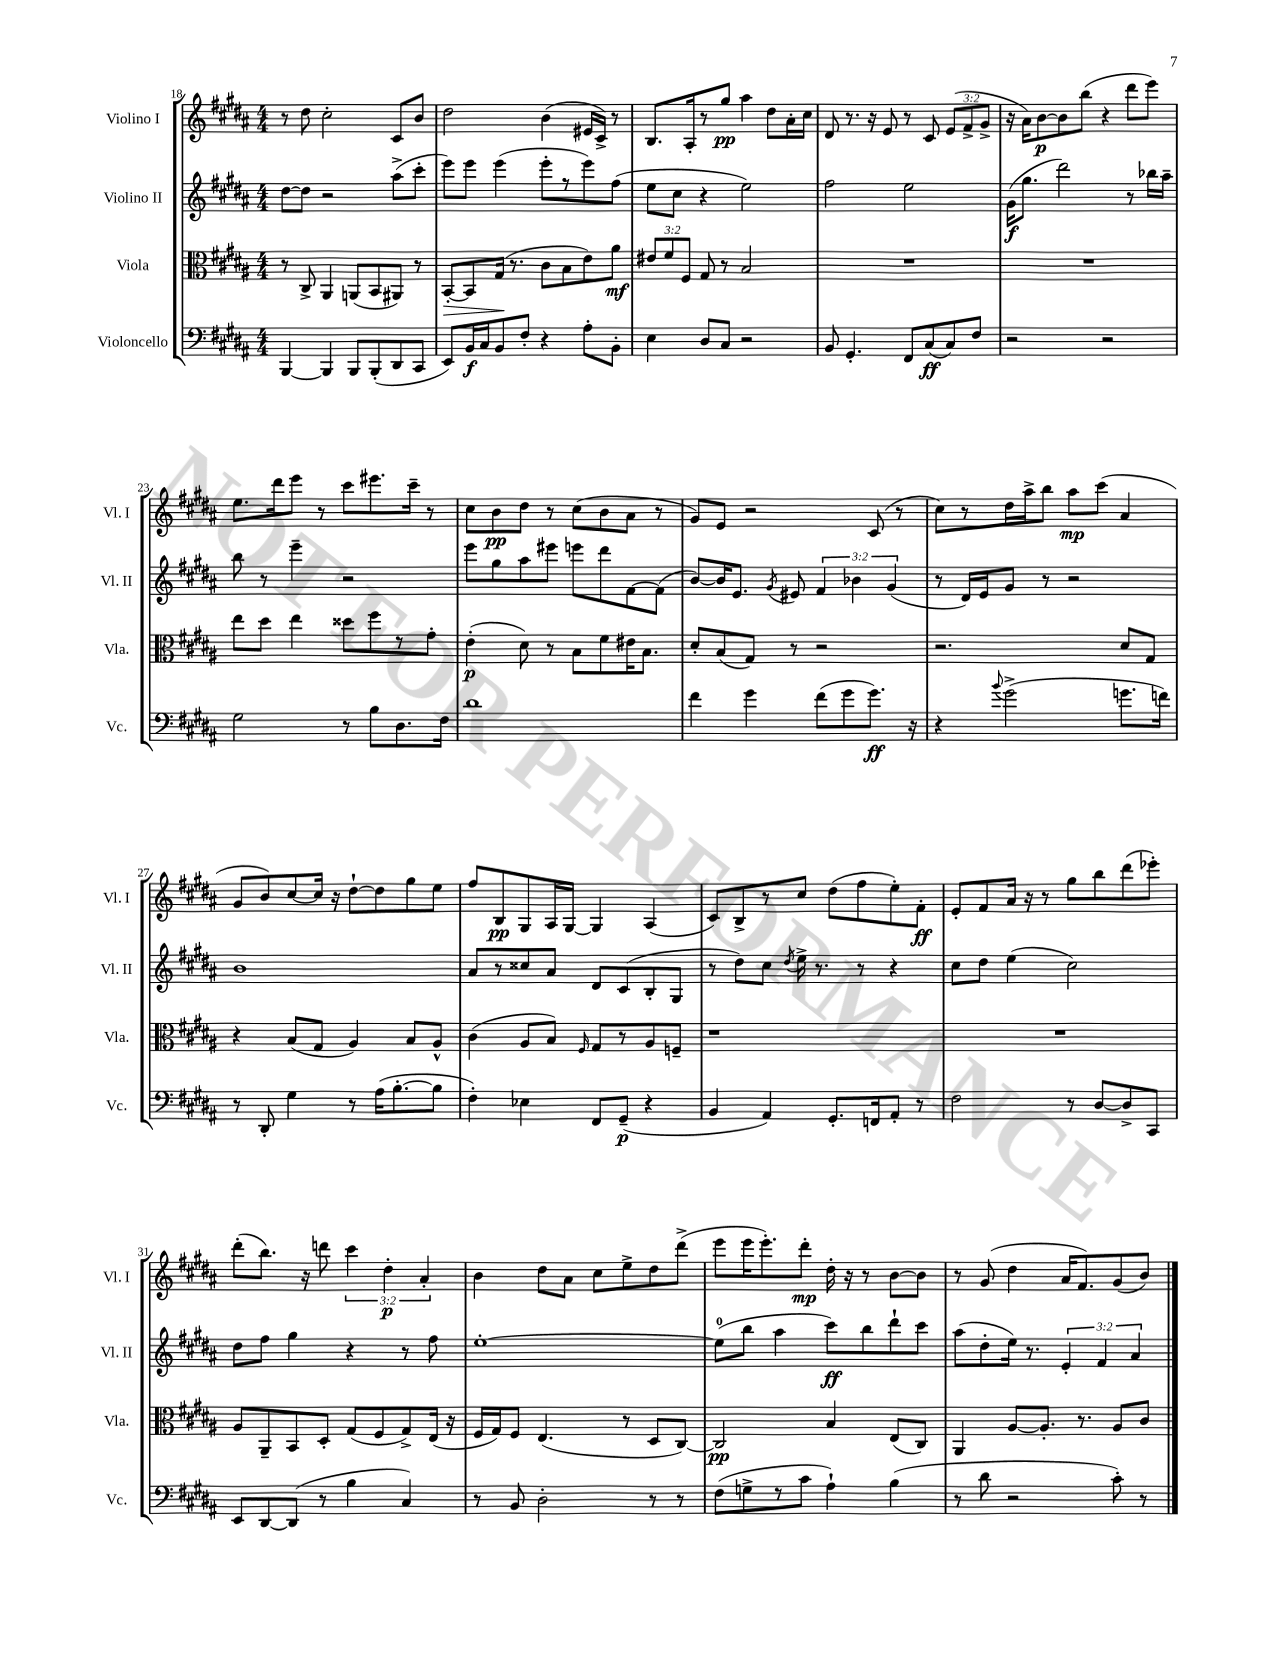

**kern	**dynam	**kern	**dynam	**kern	**dynam	**kern	**dynam
*part4	*part4	*part3	*part3	*part2	*part2	*part1	*part1
*staff4	*staff4	*staff3	*staff3	*staff2	*staff2	*staff1	*staff1
*I"Violoncello	*	*I"Viola	*	*I"Violino II	*	*I"Violino I	*
*I'Vc.	*	*I'Vla.	*	*I'Vl. II	*	*I'Vl. I	*
*clefF4	*	*clefC3	*	*clefG2	*	*clefG2	*
*k[f#c#g#d#a#]	*	*k[f#c#g#d#a#]	*	*k[f#c#g#d#a#]	*	*k[f#c#g#d#a#]	*
*M4/4	*	*M4/4	*	*M4/4	*	*M4/4	*
=18	=18	=18	=18	=18	=18	=18	=18
[4BBB/	.	8r	.	[8dd#\L	.	8r	.
.	.	8C#^/	.	8dd#\J]	.	8dd#\	.
4BBB/]	.	4AA#/	.	2r	.	2cc#'\	.
8BBB/L	.	(8AAn/L	.	.	.	.	.
(8BBB'/	.	8BB/	.	.	.	.	.
8DD#/	.	8AA#X/J)	.	(8aa#^\L	.	8c#/L	.
8CC#/J	.	8r	.	8ccc#'\J	.	8b/J	.
=19	=19	=19	=19	=19	=19	=19	=19
!	!	!	!LO:HP:b	!	!	!	!
8EE/L)	.	[8BB'/L	>	8eee\L)	.	2dd#\	.
16BB/L	f	8BB/]	.	8eee\J	.	.	.
16C#/J	.	.	.	.	.	.	.
8BB/	.	(16G#/Jk	.	(4eee\	.	.	.
.	.	8.r	]	.	.	.	.
8F#'/J	.	.	.	.	.	.	.
4r	.	8c#\L	.	8eee'\L	.	(4b\	.
.	.	8B\	.	8r	.	.	.
8A#'\L	.	8e\)	.	8eee\)	.	16e#X/LL	.
.	.	.	.	.	.	16c#^/JJ)	.
8BB'\J	.	8a#\J	mf	(8ff#\J	.	8r	.
=20	=20	=20	=20	=20	=20	=20	=20
4E\	.	12e#X/L	.	8ee\L	.	8.B/L	.
.	.	12f#/	.	.	.	.	.
.	.	.	.	8cc#\J	.	.	.
.	.	12F#/J	.	.	.	.	.
.	.	.	.	.	.	16A#'/k	.
8D#/L	.	8G#/	.	4r	.	8r	.
8C#/J	.	8r	.	.	.	8gg#/J	pp
2r	.	2B/	.	2ee\)	.	4aa#\	.
.	.	.	.	.	.	8dd#\L	.
.	.	.	.	.	.	16a#'\L	.
.	.	.	.	.	.	16cc#\JJ	.
=21	=21	=21	=21	=21	=21	=21	=21
8BB/	.	1r	.	2ff#\	.	8d#/	.
4.GG#'/	.	.	.	.	.	8.r	.
.	.	.	.	.	.	16r	.
.	.	.	.	.	.	8e/	.
8FF#/L	.	.	.	2ee\	.	8r	.
(8C#/	ff	.	.	.	.	8c#/	.
8C#/)	.	.	.	.	.	(12e/L	.
.	.	.	.	.	.	12f#^/	.
8F#/J	.	.	.	.	.	.	.
.	.	.	.	.	.	12g#^/J	.
=22	=22	=22	=22	=22	=22	=22	=22
2r	.	1r	.	(16g#\KL	f	16r	.
.	.	.	.	8.gg#\J	.	16a#\KL)	.
.	.	.	.	.	.	[8b\	p
.	.	.	.	2ddd#\)	.	8b\]	.
.	.	.	.	.	.	(8bb\J	.
2r	.	.	.	.	.	4r	.
.	.	.	.	8r	.	8ddd#\L	.
.	.	.	.	16bb-X\LL	.	8eee\J)	.
.	.	.	.	16aa#~\JJ	.	.	.
!!LO:LB:g=z
=23	=23	=23	=23	=23	=23	=23	=23
2G#\	.	8ee\L	.	8bb\	.	8.ee\L	.
.	.	8dd#\J	.	8r	.	.	.
.	.	.	.	.	.	16ddd#\k	.
.	.	4ee\	.	4eee~\	.	8eee\J	.
.	.	.	.	.	.	8r	.
8r	.	8dd##X\L	.	2r	.	8ccc#\L	.
8B\L	.	8ff#\	.	.	.	8.eee#X\	.
8.D#\	.	8r	.	.	.	.	.
.	.	.	.	.	.	16ccc#~\Jk	.
.	.	8g#'\J	.	.	.	8r	.
16F#\Jk	.	.	.	.	.	.	.
=24	=24	=24	=24	=24	=24	=24	=24
1d#	.	(4e'\	p	8eee\L	.	8cc#\L	.
.	.	.	.	8gg#\	.	8b\	pp
.	.	8d#\)	.	8aa#\	.	8dd#\J	.
.	.	8r	.	8eee#X\J	.	8r	.
.	.	8B\L	.	8eeen\L	.	(8cc#\L	.
.	.	8f#\	.	8ddd#\	.	8b\	.
.	.	16e#X\K	.	[8f#\	.	8a#\J	.
.	.	8.B\J	.	.	.	.	.
.	.	.	.	(8f#\J]	.	8r	.
=25	=25	=25	=25	=25	=25	=25	=25
4f#\	.	8d#'/L	.	[8b/L)	.	8g#/L)	.
.	.	(8B/	.	16b/K]	.	8e/J	.
.	.	.	.	8.e/J	.	.	.
4g#\	.	8G#/J)	.	.	.	2r	.
.	.	.	.	8qg#/	.	.	.
.	.	8r	.	8e#X/	.	.	.
(8f#\L	.	2r	.	6f#/	.	.	.
8g#\	.	.	.	.	.	.	.
.	.	.	.	6b-X\	.	.	.
8.g#\J)	ff	.	.	.	.	(8c#/	.
.	.	.	.	(6g#/	.	.	.
.	.	.	.	.	.	8r	.
16r	.	.	.	.	.	.	.
=26	=26	=26	=26	=26	=26	=26	=26
4r	.	2.r	.	8r	.	8cc#\L)	.
.	.	.	.	16d#/LL)	.	8r	.
.	.	.	.	16e/J	.	.	.
8qqb/	.	.	.	.	.	.	.
(2g#^\	.	.	.	8g#/J	.	16dd#\L	.
.	.	.	.	.	.	16aa#^\J	.
.	.	.	.	8r	.	8bb\J	.
.	.	.	.	2r	.	8aa#\L	mp
.	.	.	.	.	.	(8ccc#\J	.
8.gn\L	.	8d#/L	.	.	.	4a#/	.
.	.	8G#/J	.	.	.	.	.
16fn\Jk)	.	.	.	.	.	.	.
!!LO:LB:g=z
=27	=27	=27	=27	=27	=27	=27	=27
8r	.	4r	.	1b	.	8g#/L	.
8DD#'/	.	.	.	.	.	8b/)	.
4G#\	.	(8B/L	.	.	.	[8cc#/	.
.	.	8G#/J	.	.	.	16cc#/Jk]	.
.	.	.	.	.	.	16r	.
8r	.	4A#/)	.	.	.	[8dd#`\L	.
(16A#\KL	.	.	.	.	.	8dd#\]	.
[8.B'\	.	.	.	.	.	.	.
.	.	8B/L	.	.	.	8gg#\	.
8B\J]	.	8A#^^/J	.	.	.	8ee\J	.
=28	=28	=28	=28	=28	=28	=28	=28
4F#'\)	.	(4c#\	.	8a#/L	.	8ff#/L	.
.	.	.	.	8r	.	8B/	pp
4E-X\	.	8A#/L	.	8cc##X/	.	8G#/	.
.	.	8B/J)	.	8a#/J	.	16A#/L	.
.	.	.	.	.	.	[16G#/JJ	.
.	.	16qqF#/	.	.	.	.	.
8FF#/L	.	8G#/L	.	8d#/L	.	4G#/]	.
(8GG#~/J	p	8r	.	(8c#/	.	.	.
4r	.	8A#/	.	8B'/	.	(4A#/	.
.	.	8Fn~/J	.	8G#/J	.	.	.
=29	=29	=29	=29	=29	=29	=29	=29
4BB/	.	1r	.	8r	.	8c#/L)	.
.	.	.	.	8dd#\L)	.	8B^/	.
4AA#/)	.	.	.	8cc#\J	.	8r	.
.	.	.	.	8qdd#/	.	.	.
.	.	.	.	16ee^\	.	8cc#/J	.
.	.	.	.	8.r	.	.	.
8.GG#'/L	.	.	.	.	.	(8dd#\L	.
.	.	.	.	8r	.	8ff#\	.
16FFn/k	.	.	.	.	.	.	.
8AA#'/J	.	.	.	4r	.	8ee'\)	.
8r	.	.	.	.	.	8f#'\J	ff
=30	=30	=30	=30	=30	=30	=30	=30
2F#\	.	1r	.	8cc#\L	.	8e'/L	.
.	.	.	.	8dd#\J	.	8f#/	.
.	.	.	.	(4ee\	.	16a#/Jk	.
.	.	.	.	.	.	16r	.
.	.	.	.	.	.	8r	.
8r	.	.	.	2cc#\)	.	8gg#\L	.
[8D#/L	.	.	.	.	.	8bb\	.
8D#^/]	.	.	.	.	.	(8ddd#\	.
8CC#/J	.	.	.	.	.	8eee-X'\J)	.
!!LO:LB:g=z
=31	=31	=31	=31	=31	=31	=31	=31
8EE/L	.	8A#/L	.	8dd#\L	.	(8ddd#'\L	.
[8DD#/	.	8AA#~/	.	8ff#\J	.	8.bb\J)	.
(8DD#/J]	.	8BB/	.	4gg#\	.	.	.
.	.	.	.	.	.	16r	.
8r	.	8D#'/J	.	.	.	8dddn\	.
4B\	.	(8G#/L	.	4r	.	6ccc#\	.
.	.	8F#/	.	.	.	.	.
.	.	.	.	.	.	6dd#'\	p
4C#/)	.	8G#^/)	.	8r	.	.	.
.	.	.	.	.	.	6a#'/	.
.	.	(16E/Jk	.	8ff#\	.	.	.
.	.	16r	.	.	.	.	.
=32	=32	=32	=32	=32	=32	=32	=32
8r	.	16F#/LL	.	[1ee'	.	4b\	.
.	.	16G#/J)	.	.	.	.	.
8BB/	.	8F#/J	.	.	.	.	.
2D#'\	.	(4.E/	.	.	.	8dd#\L	.
.	.	.	.	.	.	8a#\J	.
.	.	.	.	.	.	8cc#\L	.
.	.	8r	.	.	.	8ee^\	.
8r	.	8D#/L	.	.	.	8dd#\	.
8r	.	[8C#/J)	.	.	.	(8ddd#^\J	.
=33	=33	=33	=33	=33	=33	=33	=33
(8F#\L	.	2C#/]	pp	(8ee\L]	.	8eee\L	.
8Gn^\	.	.	.	8bb\J	.	16eee\K	.
.	.	.	.	.	.	8.eee'\)	.
8r	.	.	.	4aa#\	.	.	.
8c#\J	.	.	.	.	.	8ddd#'\J	mp
4A#`\)	.	4B/	.	8ccc#\L)	ff	16dd#'\	.
.	.	.	.	.	.	16r	.
.	.	.	.	8bb\	.	8r	.
(4B\	.	(8E/L	.	8ddd#`\	.	[8b\L	.
.	.	8C#/J)	.	8ccc#\J	.	8b\J]	.
=34	=34	=34	=34	=34	=34	=34	=34
8r	.	4AA#/	.	(8aa#\L	.	8r	.
8d#\	.	.	.	8dd#'\	.	(8g#/	.
2r	.	[8A#/L	.	16ee\Jk)	.	4dd#\	.
.	.	.	.	8.r	.	.	.
.	.	8.A#'/J]	.	.	.	.	.
.	.	.	.	6e'/	.	16a#/KL	.
.	.	8.r	.	.	.	8.f#/)	.
.	.	.	.	6f#/	.	.	.
8c#'\)	.	8A#/L	.	.	.	(8g#/	.
.	.	.	.	6a#/	.	.	.
8r	.	8c#/J	.	.	.	8b/J)	.
==	==	==	==	==	==	==	==
*-	*-	*-	*-	*-	*-	*-	*-
